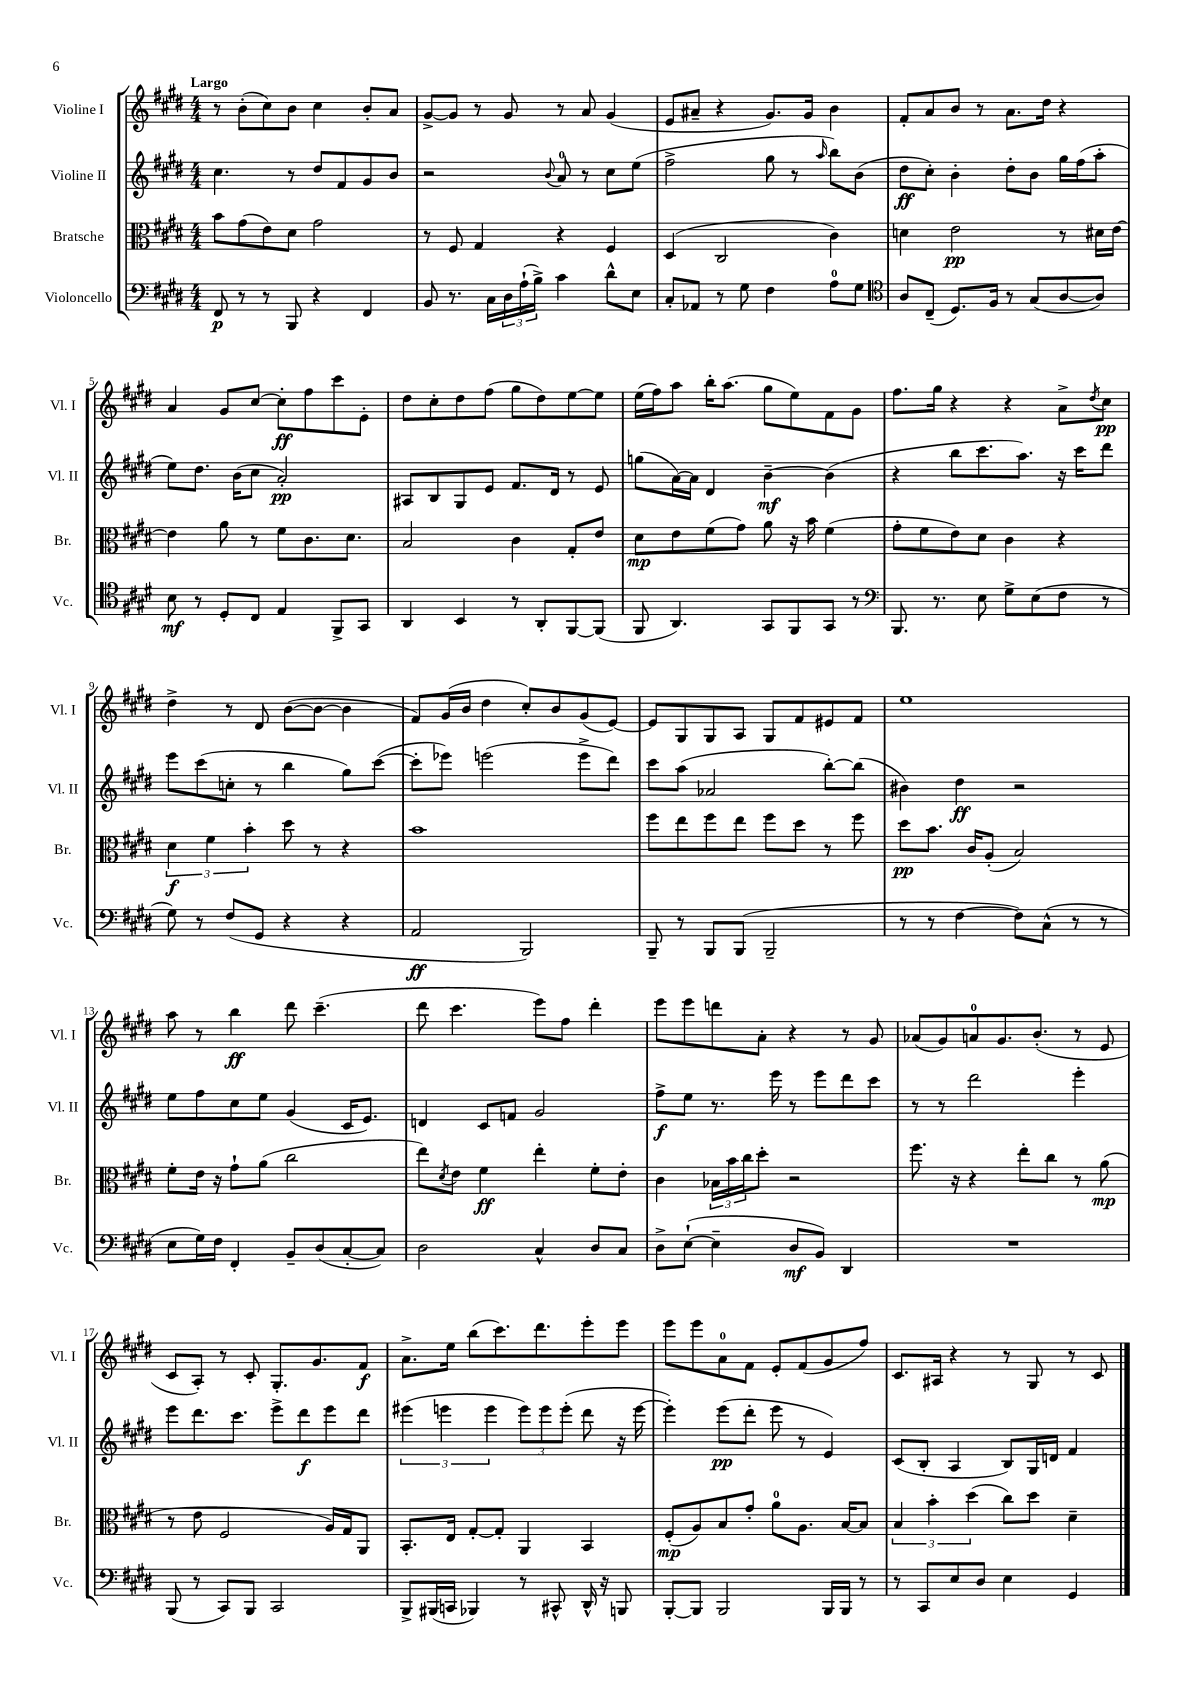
<<
\new StaffGroup <<
\new Staff = "s0" \with { instrumentName = "Violine I" shortInstrumentName = "Vl. I" } {
    \clef treble \key e \major \numericTimeSignature \time 4/4 \tempo "Largo"
    r8 b'8-.( cis''8) b'8 cis''4 b'8-. a'8 |
    gis'8~-> gis'8 r8 gis'8 r8 a'8 gis'4( |
    e'8 ais'8-- r4 gis'8.) gis'16 b'4 |
    fis'8-. a'8 b'8 r8 a'8. dis''16 r4 |
    a'4 gis'8 cis''8~ cis''8-.\ff fis''8 cis'''8 e'8-. |
    dis''8 cis''8-. dis''8 fis''8( gis''8 dis''8) e''8~ e''8 |
    e''16( fis''16) a''8 b''16-. a''8.( gis''8 e''8) fis'8 gis'8 |
    fis''8. gis''16 r4 r4 a'8-> \acciaccatura { dis''8 } cis''8\pp |
    dis''4-> r8 dis'8 b'8~( b'8~ b'4 |
    fis'8) gis'16( b'16 dis''4 cis''8-.) b'8 gis'8( e'8~) |
    e'8 gis8 gis8 a8 gis8 fis'8 eis'8 fis'8 |
    e''1 |
    a''8 r8 b''4\ff dis'''8 cis'''4.--( |
    dis'''8 cis'''4. e'''8) fis''8 dis'''4-. |
    e'''8 e'''8 d'''8 a'8-. r4 r8 gis'8 |
    aes'8( gis'8) a'8-0 gis'8. b'8.-.( r8 e'8 |
    cis'8 a8-.) r8 cis'8-. gis8.-. gis'8. fis'8\f |
    a'8.-> e''16 b''8( cis'''8.) dis'''8. e'''8-. e'''8 |
    e'''8 e'''8 a'8-0 fis'8 e'8-. fis'8( gis'8 fis''8) |
    cis'8. ais16 r4 r8 gis8 r8 cis'8 \bar "|." |
}
\new Staff = "s1" \with { instrumentName = "Violine II" shortInstrumentName = "Vl. II" } {
    \clef treble \key e \major \numericTimeSignature \time 4/4
    cis''4. r8 dis''8 fis'8 gis'8 b'8 |
    r2 \appoggiatura { b'8 } a'8-0 r8 cis''8 e''8( |
    fis''2-> gis''8 r8 \grace { a''16 } b''8) b'8( |
    dis''8\ff cis''8-.) b'4-. dis''8-. b'8 gis''16 fis''16( a''8-. |
    e''8) dis''8. b'16( cis''8 a'2-.\pp) |
    ais8 b8 gis8 e'8 fis'8. dis'16 r8 e'8 |
    g''8( a'16~) a'16 dis'4 b'4~--\mf b'4( |
    r4 b''8 cis'''8. a''8.) r16 cis'''16 dis'''8 |
    e'''8 cis'''8( c''8-. r8 b''4 gis''8) cis'''8~( |
    cis'''8-. ees'''8) e'''2( e'''8-> dis'''8) |
    cis'''8 a''8( aes'2 b''8~-.) b''8( |
    bis'4) dis''4\ff r2 |
    e''8 fis''8 cis''8 e''8 gis'4( cis'16 e'8.) |
    d'4 cis'8 f'8 gis'2 |
    fis''8->\f e''8 r8. e'''16 r8 e'''8 dis'''8 cis'''8 |
    r8 r8 dis'''2 e'''4-. |
    e'''8 dis'''8. cis'''8. e'''8-> dis'''8\f e'''8 dis'''8 |
    \tuplet 3/2 { eis'''4( e'''4 e'''4 } \tuplet 3/2 { e'''8) e'''8 e'''8-.( } dis'''8 r16 e'''16~ |
    e'''4-.) e'''8\pp( dis'''8-. e'''8 r8 e'4) |
    cis'8( b8-. a4 b8) gis16 d'16 fis'4 \bar "|." |
}
\new Staff = "s2" \with { instrumentName = "Bratsche" shortInstrumentName = "Br." } {
    \clef alto \key e \major \numericTimeSignature \time 4/4
    b'8 gis'8( e'8) dis'8 gis'2 |
    r8 fis8 gis4 r4 fis4 |
    dis4( cis2 cis'4) |
    d'4 e'2\pp r8 dis'16 e'16~ |
    e'4 a'8 r8 fis'8 cis'8. dis'8. |
    b2 cis'4 gis8-. e'8 |
    dis'8\mp e'8 fis'8( gis'8) a'8 r16 b'16 fis'4( |
    gis'8-. fis'8 e'8) dis'8 cis'4 r4 |
    \tuplet 3/2 { dis'4\f fis'4 b'4-. } dis''8 r8 r4 |
    b'1 |
    fis''8 e''8 fis''8 e''8 fis''8 dis''8 r8 fis''8 |
    dis''8\pp b'8. cis'16 a8-.( b2) |
    fis'8-. e'16 r16 gis'8-! a'8( cis''2 |
    e''8) \acciaccatura { dis'8 } e'8 fis'4\ff e''4-. fis'8-. e'8-. |
    cis'4 \tuplet 3/2 { bes16 b'16 cis''16 } dis''8-. r2 |
    fis''8. r16 r4 e''8-. cis''8 r8 a'8\mp( |
    r8 e'8 fis2 a16) gis16 a,8 |
    b,8.-. e16 gis8~-. gis8-. a,4 b,4 |
    fis8-.\mp( a8) b8 gis'8-. a'8-0 a8. b16~ b8 |
    \tuplet 3/2 { b4 b'4-. dis''4( } cis''8) dis''8 dis'4-- \bar "|." |
}
\new Staff = "s3" \with { instrumentName = "Violoncello" shortInstrumentName = "Vc." } {
    \clef bass \key e \major \numericTimeSignature \time 4/4
    fis,8\p r8 r8 b,,8 r4 fis,4 |
    b,8 r8. cis16 \tuplet 3/2 { dis16 a16-!( b16->) } cis'4 dis'8-^ e8 |
    cis8-. aes,8 r8 gis8 fis4 a8-0 gis8 |
    \clef tenor a8 cis8--( dis8.) fis16 r8 gis8( a8~ a8) |
    b8\mf r8 dis8-. cis8 e4 fis,8-> gis,8 |
    a,4 b,4 r8 a,8-. fis,8~ fis,8( |
    fis,8 a,4.) gis,8 fis,8 gis,8 r8 |
    \clef bass b,,8. r8. e8 gis8-> e8( fis8 r8 |
    gis8) r8 fis8( gis,8 r4 r4 |
    a,2\ff b,,2) |
    b,,8-- r8 b,,8 b,,8( b,,2-- |
    r8 r8 fis4~ fis8) cis8-^( r8 r8 |
    e8 gis16) fis16 fis,4-. b,8-- dis8( cis8~-. cis8) |
    dis2 cis4-^ dis8 cis8 |
    dis8-> e8~-!( e4-- dis8\mf b,8) dis,4 |
    R1 |
    b,,8( r8 cis,8) b,,8 cis,2 |
    b,,8-> bis,,16( c,16 bes,,4) r8 cis,8-^ dis,16-^ r16 b,,8 |
    b,,8~-. b,,8 b,,2 b,,16 b,,16 r8 |
    r8 cis,8 e8 dis8 e4 gis,4 \bar "|." |
}
>>
>>
